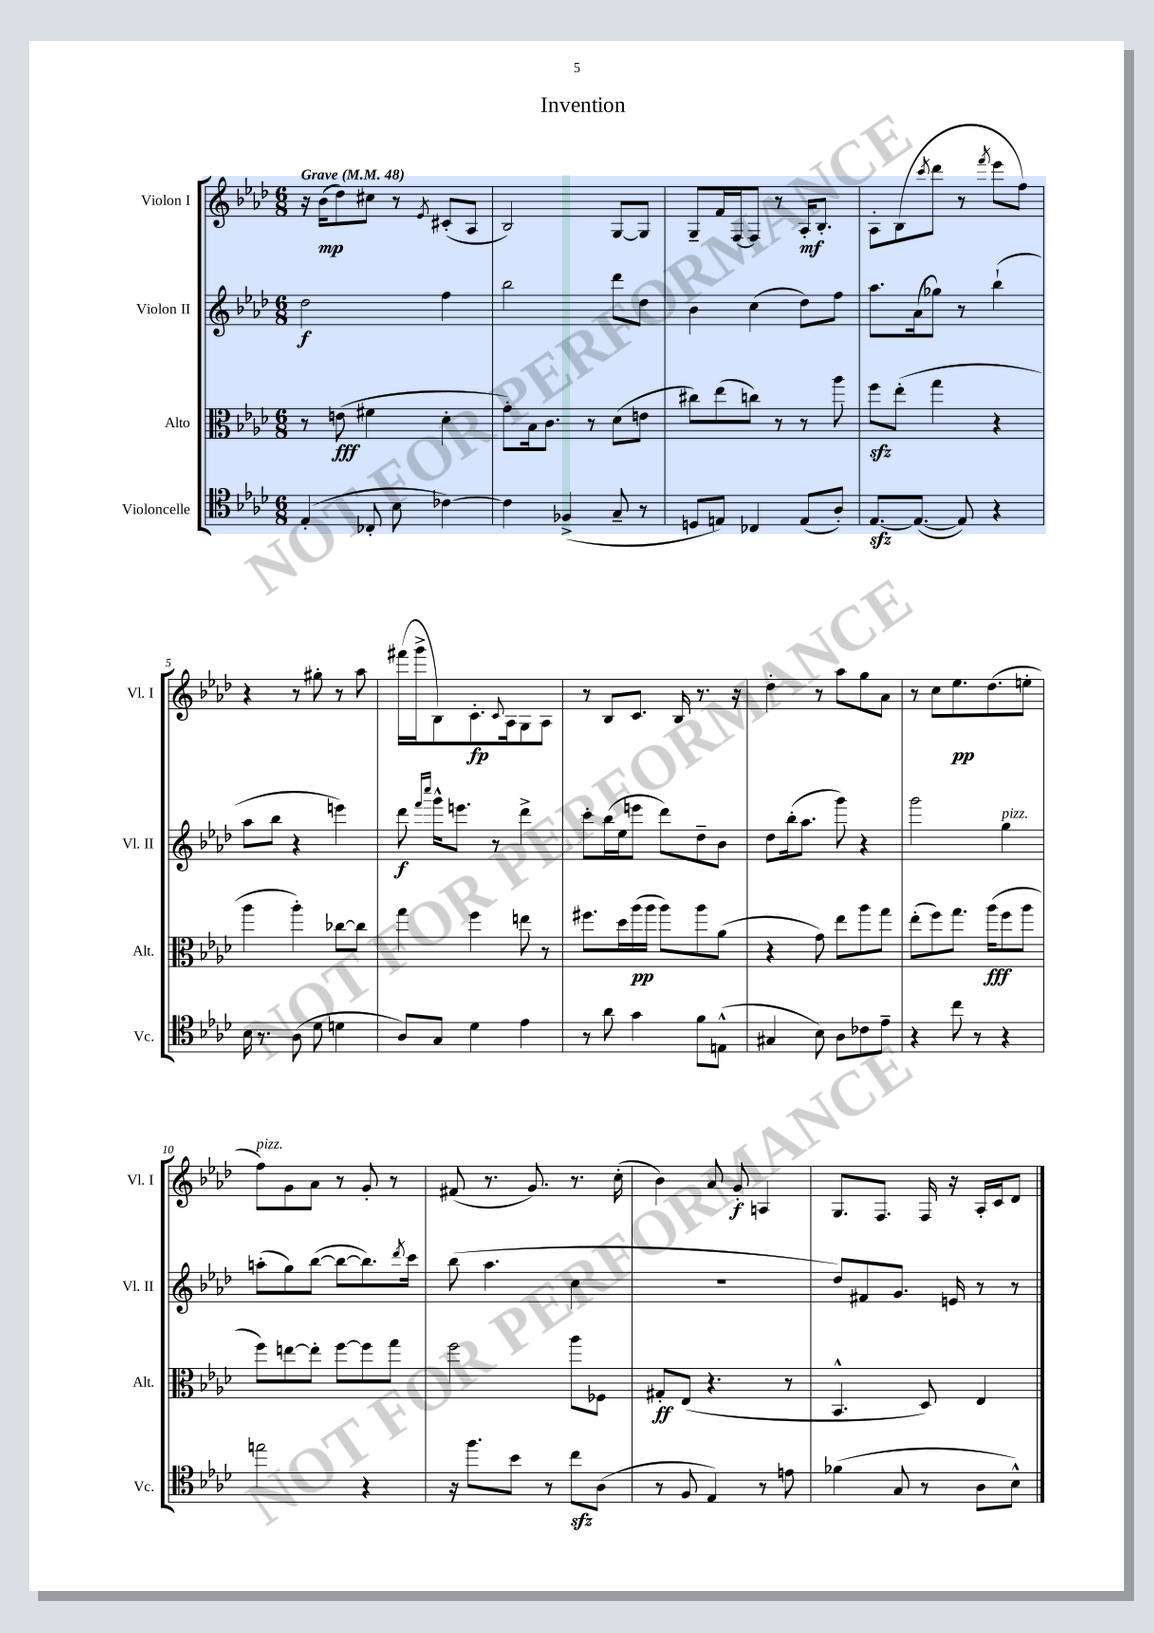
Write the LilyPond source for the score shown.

\header { title = "Invention" }
<<
\new StaffGroup <<
\new Staff = "s0" \with { instrumentName = "Violon I" shortInstrumentName = "Vl. I" } {
    \clef treble \key aes \major \numericTimeSignature \time 6/8 \tempo "Grave" 4 = 48
    r16 bes'16\mp( des''8) cis''8 r8 \acciaccatura { ees'8 } cis'8-.( aes8 |
    bes2) g8~ g8 |
    g8-- f'16 f16~ f8 r8 aes16-.\mf bes8.-. |
    aes8-. bes8( \acciaccatura { c'''8 } des'''8 r8 \acciaccatura { f'''8 } ees'''8 f''8) |
    r4 r8 gis''8-. r8 aes''8 |
    fis'''16( g'''16-> bes8) c'8.-.\fp \appoggiatura { c'8 } aes16 g8 aes8 |
    r8 bes8 c'8. bes16 r8. r16 |
    des''4-. r8 aes''8 g''8 aes'8 |
    r8 c''8 ees''8.\pp des''8.( e''8-. |
    f''8^\markup { \italic "pizz." }) g'8 aes'8 r8 g'8-. r8 |
    fis'8( r8. g'8.) r8. c''16-.( |
    bes'4) aes'8 g'8-.\f a4 |
    g8. f8. f16 r16 aes16-. c'16 des'8 \bar "|." |
}
\new Staff = "s1" \with { instrumentName = "Violon II" shortInstrumentName = "Vl. II" } {
    \clef treble \key aes \major \numericTimeSignature \time 6/8
    des''2\f f''4 |
    bes''2 des'''8 des''8 |
    bes'4 c''4( des''8) f''8 |
    aes''8. aes'16( ges''8) r8 bes''4-!( |
    aes''8 bes''8 r4 e'''4) |
    des'''8\f \grace { f'''16 c''''16 } g'''16-^ e'''8. r8 des'''4-> |
    c'''8-. bes''16( ees''16 e'''8 des'''8) des''8-- bes'8 |
    des''8 bes''16-.( aes''8. g'''8) r4 |
    g'''2 g''4^\markup { \italic "pizz." } |
    a''8-.( g''8) bes''8~( bes''8~ bes''8.) \acciaccatura { des'''8 } c'''16 |
    bes''8( aes''4. c''4 |
    R2. |
    des''8) fis'8 g'8. e'16 r8 r8 \bar "|." |
}
\new Staff = "s2" \with { instrumentName = "Alto" shortInstrumentName = "Alt." } {
    \clef alto \key aes \major \numericTimeSignature \time 6/8
    r8 e'8\fff( fis'4 des'4-. |
    g'8-.) bes16 c'8. r8 des'8( e'8 |
    cis''8) ees''8( c''8) r8 r8 aes''8 |
    f''8\sfz ees''8-.( g''4 r4 |
    aes''4 aes''4-.) ces''8~ ces''8 |
    g''4 f''4 e''8 r8 |
    fis''8. des''16 aes''16\pp( aes''16 aes''8) aes''8 aes'8( |
    r4 g'8) ees''8 aes''8 g''8 |
    ees''8-.( f''8) g''8. aes''16\fff( f''8 aes''8 |
    f''8) e''8~ e''8-. f''8~ f''8 g''8 |
    f''2 aes''8 fes8 |
    gis8-.\ff ees8( r4. r8 |
    bes,4.-^ des8) ees4 \bar "|." |
}
\new Staff = "s3" \with { instrumentName = "Violoncelle" shortInstrumentName = "Vc." } {
    \clef tenor \key aes \major \numericTimeSignature \time 6/8
    ees4-.( ces8-. bes8 ces'4~) |
    ces'4 fes4->( g8-- r8 |
    d8 e8) ces4 e8( aes8-.) |
    ees8.~\sfz ees8.~( ees8) r4 |
    bes16 r8. aes8( des'8 d'4 |
    aes8) g8 des'4 ees'4 |
    r8 aes'8 g'4 f'8 e8-^( |
    gis4 bes8) aes8 ces'8 ees'8-- |
    r4 c''8 r8 r4 |
    e''2 r4 |
    r16 f''8. bes'8 r8 c''8\sfz aes8( |
    r8 f8 ees4) r8 e'8 |
    fes'4( g8 r8 aes8 bes8-^) \bar "|." |
}
>>
>>
